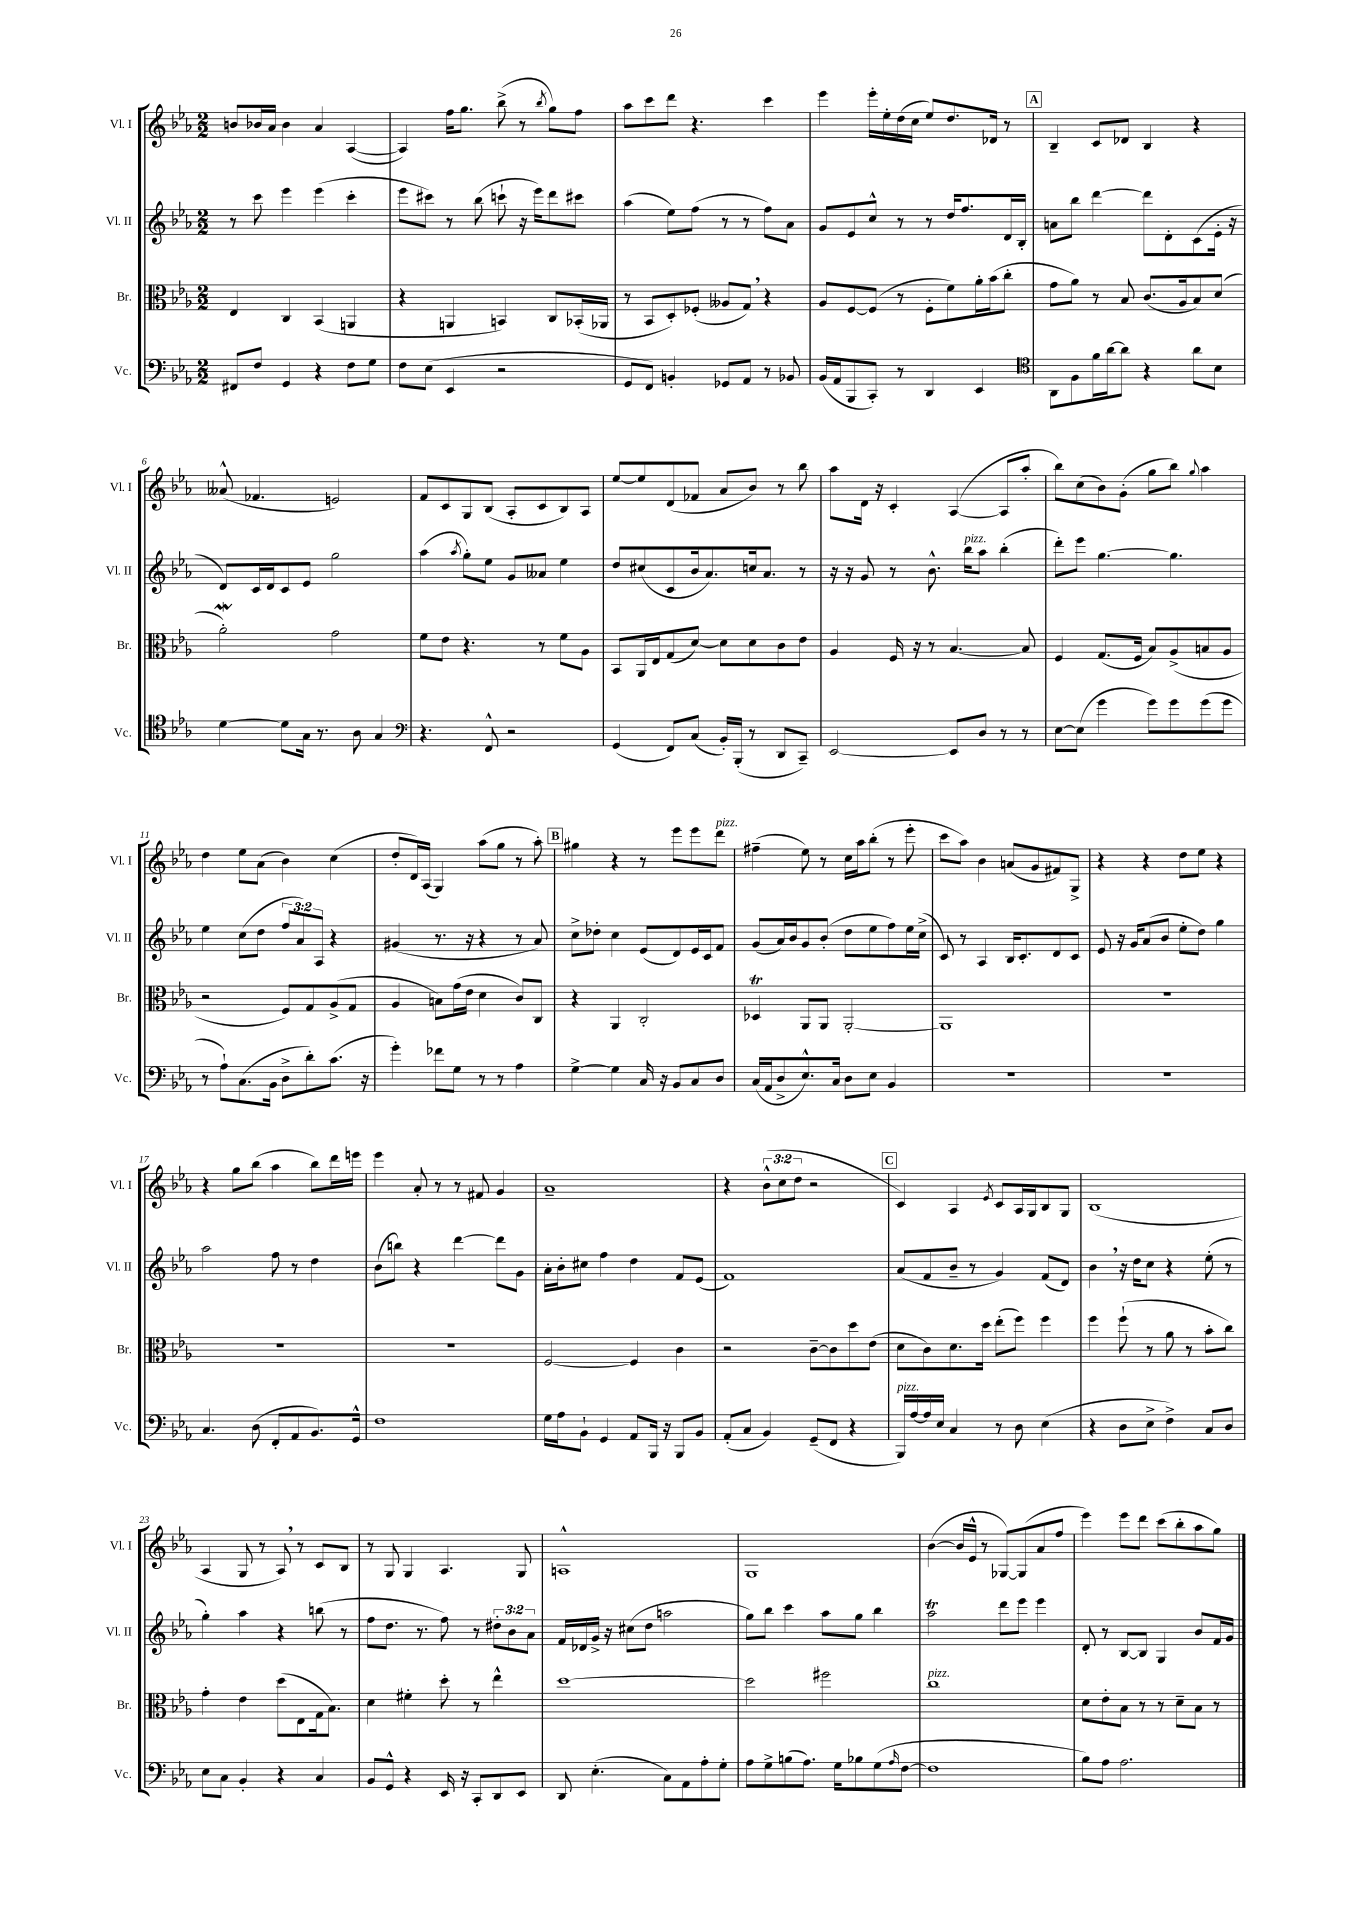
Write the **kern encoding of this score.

**kern	**kern	**kern	**kern
*part4	*part3	*part2	*part1
*staff4	*staff3	*staff2	*staff1
*I"Vc.	*I"Br.	*I"Vl. II	*I"Vl. I
*I'Vc.	*I'Br.	*I'Vl. II	*I'Vl. I
*clefF4	*clefC3	*clefG2	*clefG2
*k[b-e-a-]	*k[b-e-a-]	*k[b-e-a-]	*k[b-e-a-]
*M2/2	*M2/2	*M2/2	*M2/2
=1	=1	=1	=1
8FF#X/L	4E-/	8r	8bn/L
8F/J	.	8ccc\	16b-X/L
.	.	.	16a-/JJ
4GG/	4C/	4eee-\	4b-\
4r	(4BB-/	(4eee-\	4a-/
8F\L	4AAn/	4ccc'\	([4A-/
8G\J	.	.	.
=2	=2	=2	=2
8F\L	4r	8eee-\L	4A-/])
(8E-\J	.	8ccc#X\J)	.
4EE-/	4AAn/	8r	16ff\KL
.	.	.	8.gg\J
.	.	(8bb-\	.
2r	4BBn/)	8cccn`\	(8bb-^\
.	.	16r	8r
.	.	16eee-\KL)	.
.	.	.	8qbb-/
.	8C/L	8ddd\	8gg\L)
.	(16BB-X'/L	8ccc#X\J	8ff\J
.	16AA-X/JJ	.	.
=3	=3	=3	=3
8GG/L	8r	(4aa-\	8aa-\L
8FF/J)	8BB-/L	.	8ccc\
4BBn'/	8D'/)	8ee-\L)	8ddd\J
.	(8F-X'/J	(8ff\J	4.r
8GG-X/L	8A--X/L	8r	.
8AA-/J	8G,/J)	8r	.
8r	4r	8ff\L)	4ccc\
8BB-X/	.	8a-\J	.
=4	=4	=4	=4
(16BB-/LL	8A-/L	8g/L	4eee-\
16AA-/J	.	.	.
8BBB-/	[8F/	8e-/	.
8CC'/J)	(8F/J]	8cc^^/J	16eee-'\LL
.	.	.	16ee-'\
8r	8r	8r	(16dd\
.	.	.	16cc\JJ
4DD/	8F'\L	8r	8ee-/L)
.	8f\)	16dd/KL	8.dd/
.	.	8.ff/	.
4EE-/	16a-'\L	.	.
.	(16b-\J	.	16d-X/Jk
.	8cc'\J	16d/L	8r
.	.	16B-'/JJ	.
!!LO:REH:place=s1:t=A
=5	=5	=5	=5
*clefC4	*	*	*
8AA-\L	8g\L	8an\L	4B-~/
8F\	8a-\J)	8bb-\J	.
16f\L	8r	[4ddd\	8c/L
[16a-\J	.	.	.
8a-\J]	8B-/	.	8d-X/J
4r	(8.c/L	8ddd\L]	4B-/
.	.	8d'\	.
.	16A-/k	.	.
8a-\L	8B-/)	(8c\	4r
8B-\J	(8d/J	16e-'\Jk	.
.	.	16r	.
!!LO:LB:g=z
=6	=6	=6	=6
[4d\	2a-w'\)	8d/L)	(8a--X^^/
.	.	16c/L	4.f-X/
.	.	16d/J	.
8d\L]	.	8c/	.
16G\Jk	.	8e-/J	.
8.r	.	.	.
.	2g\	2gg\	2en/)
8A-\	.	.	.
4G/	.	.	.
=7	=7	=7	=7
*clefF4	*	*	*
4.r	8f\L	(4aa-\	8f/L
.	8e-\J	.	8c/
.	.	8qaa-/	.
.	4.r	8gg'\L)	8G/
8FF^^/	.	8ee-\J	(8B-/J
2r	.	8g/L	8A-'/L
.	8r	8a--X/J	8c/
.	8f\L	4ee-\	8B-/)
.	8A-\J	.	8A-/J
=8	=8	=8	=8
(4GG/	8BB-/L	8dd/L	[8ee-/L
.	16AA-/L	(8cc#X/	8ee-/]
.	16E-/J	.	.
8FF/L)	(8G/	8c/	(8d/
(8C/J	[8d/J)	16b-/k	8f-X/J
.	.	8.a-/)	.
16BB-'/LL)	8d\L]	.	8a-/L
(16BBB-'/JJ	.	.	.
8r	8d\	16ccn/k	8b-/J)
.	.	8.a-/J	.
8DD/L	8c\	.	8r
8CC~/J)	8e-\J	8r	8bb-\
=9	=9	=9	=9
[2EE-/	4A-/	16r	8aa-\L
.	.	16r	.
.	.	8g/	16d\Jk
.	.	.	16r
.	16F/	8r	4c'/
.	16r	.	.
.	8r	8.b-^^\	.
8EE-/L]	[4.B-/	.	([4A-/
!	!	!LO:TX:a:i:t=pizz.	!
.	.	16bb-\KL	.
8D/J	.	8aa-\J	.
8r	.	(4bb-'\	8A-/L]
8r	8B-/]	.	8aa-'/J
=10	=10	=10	=10
[8E-\L	4F/	8ddd'\L)	8bb-\L)
(8E-\J]	.	8eee-\J	(8cc\
4g\	(8.G/L	[4.gg\	8b-\)
.	.	.	(8g'\J
.	16F/Jk	.	.
8g\L)	8B-/L)	.	8gg\L
8g\	(8A-^/	4.gg\]	8bb-\J)
.	.	.	8qqgg/
(8g\	8Bn/	.	4aa-\
8g\J	8A-/J	.	.
!!LO:LB:g=z
=11	=11	=11	=11
8r	2r	4ee-\	4dd\
8A-`\L)	.	.	.
(8.C\	.	(8cc\L	8ee-\L
.	.	8dd\J	(8a-\J
16BB-\Jk	.	.	.
8D^\L	8F/L)	12ff/L	4b-\)
.	.	12a-/)	.
8d'\)	8G/	.	.
.	.	12A-/J	.
(8.c\J	(8A-^/	4r	(4cc\
.	8G/J	.	.
16r	.	.	.
=12	=12	=12	=12
4g'\)	4A-/	(4g#X/	8dd'/L
.	.	.	16d/L)
.	.	.	(16A-/JJ
8f-X\L	8Bn\L)	8.r	4G/)
8G\J	(16g\L	.	.
.	16e-\JJ	16r	.
8r	4d\	4r	(8aa-\L
8r	.	.	8gg\J
4A-\	8c/L)	8r	8r
.	8C/J	8a-/)	8aa-'\)
!!LO:REH:place=s1:t=B
=13	=13	=13	=13
[4G^\	4r	8cc^\L	4gg#X\
.	.	8dd-X'\J	.
4G\]	4AA-/	4cc\	4r
16C/	2C'/	(8e-/L	8r
16r	.	.	.
8BB-/L	.	8d/)	8eee-\L
8C/	.	16e-/L	8eee-\
.	.	16c/J	.
!	!	!	!LO:TX:a:i:t=pizz.
8D/J	.	8f/J	8ddd\J
=14	=14	=14	=14
(16C/LL	4D-XT/	(8g/L	(4ff#X~\
16AA-/J	.	.	.
8D^/	.	16a-/L)	.
.	.	16b-/J	.
8.E-^^/)	8AA-/L	8g/	8ee-\)
.	8AA-/J	(8b-'/J	8r
16C/Jk	.	.	.
8D\L	[2AA-'/	8dd\L	16cc\LL
.	.	.	16aa-\J
8E-\J	.	8ee-\	(8bb-'\J
4BB-/	.	8ff\)	8r
.	.	16ee-\L	8eee-'\
.	.	(16cc^\JJ	.
=15	=15	=15	=15
1r	1AA-]	8c/)	8ccc\L
.	.	8r	8aa-\J)
.	.	4A-/	4b-\
.	.	16B-/KL	(8an/L
.	.	8.c'/	.
.	.	.	8g/
.	.	8d/	8f#X/)
.	.	8c/J	8G^/J
=16	=16	=16	=16
1r	1r	8e-/	4r
.	.	16r	.
.	.	16g/KL	.
.	.	(8a-/	4r
.	.	8b-/J	.
.	.	8ee-'\L	8dd\L
.	.	8dd\J)	8ee-\J
.	.	4gg\	4r
!!LO:LB:g=z
=17	=17	=17	=17
4.C/	1r	2aa-\	4r
.	.	.	8gg\L
(8D\	.	.	(8bb-\J
8FF'/L	.	8ff\	4aa-\
8AA-/	.	8r	.
8.BB-/)	.	4dd\	8bb-\L)
.	.	.	16ddd\L
16GG^^/Jk	.	.	16eeen\JJ
=18	=18	=18	=18
1F	1r	(8b-\L	4eee-\
.	.	8bbn\J)	.
.	.	4r	8a-'/
.	.	.	8r
.	.	[4ddd\	8r
.	.	.	8f#X/
.	.	8ddd\L]	4g/
.	.	8g\J	.
=19	=19	=19	=19
16G\LL	[2F/	16a-'\LL	1a-~
16A-\J	.	16b-'\J	.
8BB-`\J	.	8cc#X\J	.
4GG/	.	4ff\	.
8AA-/L	4F/]	4dd\	.
16BBB-/Jk	.	.	.
16r	.	.	.
8BBB-/L	4c\	8f/L	.
8BB-/J	.	(8e-/J	.
=20	=20	=20	=20
(8AA-'/L	2r	1f)	4r
8C/J	.	.	.
4BB-/)	.	.	(12b-^^\L
.	.	.	12cc\
.	.	.	12dd\J
(8GG~/L	[8c~\L	.	2r
8FF/J	8c\]	.	.
4r	8dd\	.	.
.	(8e-\J	.	.
!!LO:REH:place=s1:t=C
=21	=21	=21	=21
!LO:TX:a:i:t=pizz.	!	!	!
16BBB-/LL)	8d\L	(8a-/L	4c/)
[16A-/	.	.	.
16A-/]	8c\)	8f/	.
16E-/JJ	.	.	.
4C/	8.d\	8b-~/J	4A-/
.	.	8r	.
.	16dd\Jk	.	.
.	.	.	8qe-/
8r	(8ee-'\L	4g/)	8c/L
8D\	8ff\J)	.	16A-/L
.	.	.	16G/J
(4E-\	4ff\	(8f/L	8B-/
.	.	8d/J)	8G/J
=22	=22	=22	=22
4r	4ff\	4b-,\	(1B-
8D\L	(8ff`\	16r	.
.	.	16dd\KL	.
8E-^\J	8r	8cc\J	.
4F^\)	8a-\	4r	.
.	8r	.	.
8C/L	8b-'\L	(8ee-'\	.
8D/J	8cc\J)	8r	.
!!LO:LB:g=z
=23	=23	=23	=23
8E-\L	4g'\	4gg'\)	4A-/
8C\J	.	.	.
4BB-'/	4e-\	4aa-\	8G/
.	.	.	8r
4r	(8dd\L	4r	8A-,/)
.	8E-\	.	8r
4C/	16G\k	(8bbn\	8c/L
.	8.B-\J)	.	.
.	.	8r	8B-/J
=24	=24	=24	=24
8BB-/L	4d\	8ff\L	8r
8GG^^/J	.	8.dd\J	8G/
4r	4f#X'\	.	4G/
.	.	8.r	.
16EE-/	8dd'\	8ff\)	4.A-/
16r	.	.	.
8CC'/L	8r	8r	.
8DD/	4ee-^^\	12dd#X'\L	.
.	.	12b-\	.
8EE-/J	.	.	8G/
.	.	12a-\J	.
=25	=25	=25	=25
8DD/	[1dd	16f/LL	1An^^
.	.	16d-X/	.
(4.E-'\	.	16g^/JJ	.
.	.	16r	.
.	.	(8cc#X\L	.
.	.	8dd\J	.
8C\L)	.	2aan\	.
8AA-\	.	.	.
8A-'\	.	.	.
8G'\J	.	.	.
=26	=26	=26	=26
8A-\L	2dd\]	8gg\L)	1G
8G^\	.	8bb-\J	.
(8Bn\	.	4ccc\	.
8.A-\J)	.	.	.
.	2ff#X\	8aa-\L	.
16G\KL	.	.	.
8B-X\	.	8gg\J	.
(8G\	.	4bb-\	.
16qqA-/	.	.	.
[8F\J	.	.	.
=27	=27	=27	=27
!	!LO:TX:a:i:t=pizz.	!	!
1F]	1cc	2aa-T\	([4b-\
.	.	.	16b-/LL]
.	.	.	16e-^^/JJ
.	.	.	8r
.	.	8ddd\L	[8G-X/L)
.	.	8eee-\J	(8G-/]
.	.	4eee-\	8a-/
.	.	.	8ff/J
=28	=28	=28	=28
8B-\L)	8d\L	8d'/	4eee-\)
8A-\J	8e-'\	8r	.
2.A-\	8B-\J	[8B-/L	8eee-\L
.	8r	8B-/J]	8ddd\J
.	8r	4G/	(8ccc\L
.	8d~\L	.	8bb-'\
.	8B-\J	8b-/L	8aa-\
.	8r	16f/L	8gg\J)
.	.	16g/JJ	.
==	==	==	==
*-	*-	*-	*-
